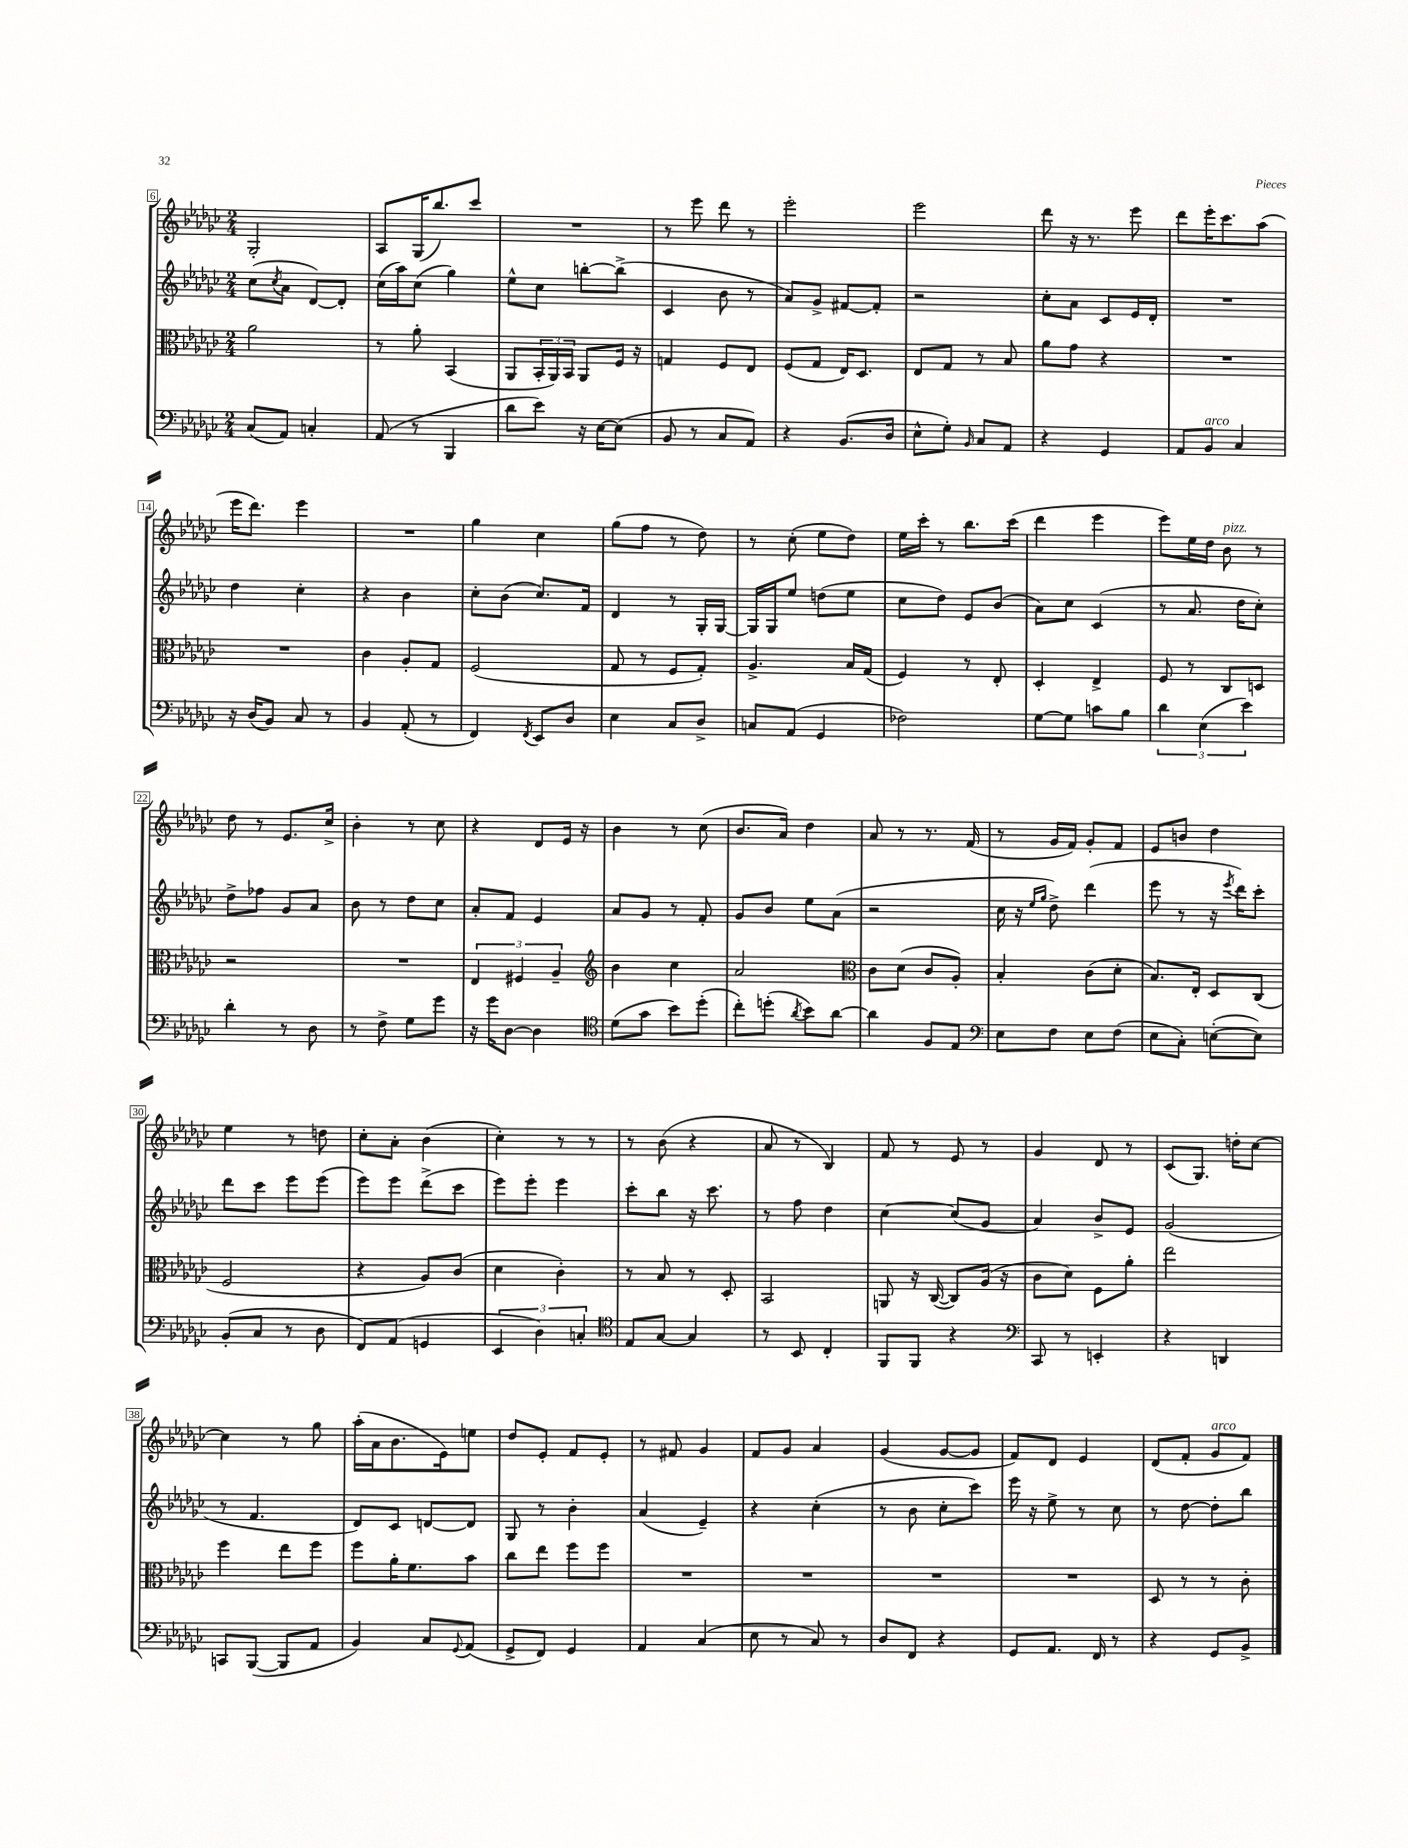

**kern	**kern	**kern	**kern
*part4	*part3	*part2	*part1
*staff4	*staff3	*staff2	*staff1
*clefF4	*clefC3	*clefG2	*clefG2
*k[b-e-a-d-g-c-]	*k[b-e-a-d-g-c-]	*k[b-e-a-d-g-c-]	*k[b-e-a-d-g-c-]
*M2/4	*M2/4	*M2/4	*M2/4
=6	=6	=6	=6
(8C-/L	2a-\	(8cc-\L	2G-'/
.	.	8qcc-/	.
8AA-/J)	.	8a-\J	.
4Cn'/	.	[8d-/L)	.
.	.	8d-'/J]	.
=7	=7	=7	=7
(8AA-/	8r	(16cc-\LL	8A-/L
.	.	16aa-\J)	.
8r	8a-'\	(8cc-\J	(16G-/K
.	.	.	8.bb-/)
4BBB-/	(4BB-/	4gg-\)	.
.	.	.	8ccc-/J
=8	=8	=8	=8
8d-\L	8AA-/L	8ee-^^\L	2r
8e-\J)	24BB-'/L	8cc-\J	.
.	24AA-/)	.	.
.	24BB-/JJ	.	.
16r	8AA-/L	[8bbn'\L	.
[16E-\KL	.	.	.
(8E-\J]	16F/Jk	(8bb^\J]	.
.	16r	.	.
=9	=9	=9	=9
8BB-/	4Gn/	4c-/	8r
8r	.	.	8eee-\
8C-/L	8F/L	8b-\	8ddd-\
8AA-/J)	8E-/J	8r	8r
=10	=10	=10	=10
4r	(8F/L	8a-/L)	2eee-'\
.	8G-/J	8g-^/J	.
(8.BB-/L	16E-/KL)	[8f#X/L	.
.	8.D-/J	.	.
.	.	8f#'/J]	.
16D-/Jk	.	.	.
=11	=11	=11	=11
8E-^^\L	8E-/L	2r	2eee-\
8G-'\J)	8G-/J	.	.
16qqBB-/	.	.	.
8C-/L	8r	.	.
8AA-/J	8B-/	.	.
=12	=12	=12	=12
4r	8a-\L	8cc-'\L	8ddd-\
.	8g-\J	8a-\J	16r
.	.	.	8.r
4GG-/	4r	8c-/L	.
.	.	16e-/L	8eee-\
.	.	16d-'/JJ	.
=13	=13	=13	=13
8AA-/L	2r	2r	8ddd-\L
!LO:TX:a:i:t=arco	!	!	!
8BB-/J	.	.	16eee-'\K
.	.	.	8.ccc-\
4C-/	.	.	.
.	.	.	(8aa-\J
!!LO:LB:g=z
=14	=14	=14	=14
16r	2r	4dd-\	16eee-\KL
(16D-/KL	.	.	8.ddd-\J)
8BB-/J)	.	.	.
8C-/	.	4cc-'\	4eee-\
8r	.	.	.
=15	=15	=15	=15
4BB-/	4c-\	4r	2r
(8AA-'/	8A-'/L	4b-\	.
8r	8G-/J	.	.
=16	=16	=16	=16
4FF/)	(2F/	8cc-'\L	4gg-\
.	.	(8b-\J	.
8qFF/	.	.	.
8EE-/L	.	8.cc-/L)	4cc-\
8D-/J	.	.	.
.	.	16f/Jk	.
=17	=17	=17	=17
4E-\	8G-/	4d-/	(8gg-\L
.	8r	.	8ff\J
8C-/L	8F/L	8r	8r
8D-^/J	8G-'/J)	16G-'/LL	8dd-\)
.	.	[16G-/JJ	.
=18	=18	=18	=18
8Cn/L	4.A-^/	16G-/LL]	8r
.	.	16G-/J	.
(8AA-/J	.	8ee-/J	(8cc-'\
4GG-/	.	(8ddn\L	8ee-\L
.	16B-/LL	8ee-\J	8dd-\J)
.	(16G-/JJ	.	.
=19	=19	=19	=19
2F-X\)	4F/)	8cc-\L	16ee-\LL
.	.	.	16ccc-'\JJ
.	.	8dd-\J)	8r
.	8r	8e-/L	8.bb-\L
.	8E-'/	(8b-/J	.
.	.	.	(16ccc-\Jk
=20	=20	=20	=20
[8G-\L	4D-'/	8a-\L)	4ddd-\
8G-\J]	.	8cc-\J	.
8cn\L	4E-^/	(4c-/	4eee-\
8B-\J	.	.	.
=21	=21	=21	=21
6d-\	8F/	8r	8eee-\L)
.	8r	8.a-/	16ee-\L
(6E-\	.	.	.
.	.	.	16dd-\JJ
!	!	!	!LO:TX:a:i:t=pizz.
.	8C-/L	.	8b-\
.	.	16dd-\KL	.
6e-\)	.	.	.
.	8Dn/J	8cc-'\J)	8r
!!LO:LB:g=z
=22	=22	=22	=22
4d-'\	2r	8dd-^\L	8dd-\
.	.	8ff-X\J	8r
8r	.	8g-/L	8.e-/L
8D-\	.	8a-/J	.
.	.	.	16cc-^/Jk
=23	=23	=23	=23
8r	2r	8b-\	4b-'\
8F^\	.	8r	.
8G-\L	.	8dd-\L	8r
8g-\J	.	8cc-\J	8cc-\
=24	=24	=24	=24
16r	6E-/	8a-'/L	4r
16g-\KL	.	.	.
[8D-\J	.	8f/J	.
.	6F#X/	.	.
4D-\]	.	4e-/	8d-/L
.	6A-~/	.	.
.	.	.	16e-/Jk
.	.	.	16r
=25	=25	=25	=25
*clefC4	*clefG2	*	*
(8d-\L	4b-\	8a-/L	4b-\
8g-\J	.	8g-/J	.
8b-\L)	4cc-\	8r	8r
(8dd-'\J	.	8f'/	(8cc-\
=26	=26	=26	=26
8cc-'\L)	2a-/	8g-/L	8.b-/L
(8ddn'\J	.	8b-/J	.
.	.	.	16a-/Jk)
8qa-/	.	.	.
8b-\L)	.	8ee-\L	4dd-\
[8a-\J	.	(8a-\J	.
=27	=27	=27	=27
*	*clefC3	*	*
4a-\]	8c-\L	2r	8a-/
.	(8d-\J	.	8r
8F/L	8c-/L	.	8.r
8E-/J	8A-'/J)	.	.
.	.	.	(16f/
=28	=28	=28	=28
*clefF4	*	*	*
8E-\L	4B-'/	16cc-\	8r
.	.	16r	.
.	.	16qqee-/LL	.
.	.	16qqgg-/JJ	.
8F\J	.	8dd-^\)	16g-/LL
.	.	.	16f/JJ)
8E-\L	(8c-\L	(4ddd-\	8g-'/L
(8F\J	8d-'\J	.	8f/J
=29	=29	=29	=29
8E-\L	8.B-/L)	8eee-\	8e-/L
8C-'\J)	.	8r	8bn/J
.	16E-'/Jk	.	.
([8En'\L	8D-/L	16r	4dd-\
.	.	8qeee-/	.
.	.	16ddd-\KL)	.
8E\J])	(8C-/J	8ccc-'\J	.
!!LO:LB:g=z
=30	=30	=30	=30
(8BB-'/L	2F/	8ddd-\L	4ee-\
8C-/J	.	8ccc-\J	.
8r	.	8eee-\L	8r
8D-\	.	(8eee-\J	8ddn\
=31	=31	=31	=31
8FF/L)	4r	8eee-\L)	8cc-'\L
(8AA-/J	.	8eee-\J	8a-'\J
4GGn/	8A-/L)	(8ddd-^\L	(4b-\
.	(8c-/J	8ccc-\J	.
=32	=32	=32	=32
6EE-/	4d-\	8eee-\L)	4cc-'\)
.	.	8eee-'\J	.
6D-\)	.	.	.
.	4c-'\)	4eee-\	8r
6Cn'/	.	.	.
.	.	.	8r
=33	=33	=33	=33
*clefC4	*	*	*
8E-/L	8r	8ccc-'\L	8r
[8G-/J	8B-/	8bb-\J	(8b-\
4G-/]	8r	16r	4r
.	.	8.ccc-\	.
.	8D-'/	.	.
=34	=34	=34	=34
8r	2BB-/	8r	8a-/
8BB-/	.	8ff\	8r
4C-'/	.	4dd-\	4B-/)
=35	=35	=35	=35
8FF/L	8AAn/	[4cc-\	8f/
8FF/J	16r	.	8r
.	([16C-/	.	.
4r	8C-/L])	(8cc-/L]	8e-/
.	(16A-/Jk	8g-/J	8r
.	16r	.	.
=36	=36	=36	=36
*clefF4	*	*	*
8CC-/	8c-\L	4a-/)	4g-/
8r	8d-\J)	.	.
4EEn'/	8F\L	8b-^/L	8d-/
.	8a-'\J	8e-/J	8r
=37	=37	=37	=37
4r	2ee-\	(2g-/	(8c-/L
.	.	.	8.G-/J)
4DDn/	.	.	.
.	.	.	16ddn'\KL
.	.	.	[8cc-\J
!!LO:LB:g=z
=38	=38	=38	=38
8CCn/L	4ff\	8r	4cc-\]
([8BBB-/J	.	4.f/	.
8BBB-/L]	8ee-\L	.	8r
8AA-/J	8ff\J	.	8gg-\
=39	=39	=39	=39
4BB-/)	8ff\L	8d-/L)	(16aa-'\LL
.	.	.	16a-\J
.	16a-'\K	8c-/J	8.b-\
.	8.f\	.	.
8C-/L	.	[8dn/L	.
.	.	.	16e-\k)
8qqGG-/	.	.	.
(8AA-/J	8b-\J	8d/J]	8een\J
=40	=40	=40	=40
8GG-^/L	8cc-\L	8G-/	8dd-/L
8FF/J)	8ee-\J	8r	8e-'/J
4GG-/	8ff\L	4b-'\	8f/L
.	8ff\J	.	8e-'/J
=41	=41	=41	=41
4AA-/	2r	(4a-/	8r
.	.	.	8f#X/
(4C-/	.	4e-~/)	4g-/
=42	=42	=42	=42
8E-\	2r	4r	8f/L
8r	.	.	8g-/J
8C-/)	.	(4cc-'\	4a-/
8r	.	.	.
=43	=43	=43	=43
8D-/L	2r	8r	(4g-/
8FF/J	.	8b-\	.
4r	.	8cc-'\L	[8g-/L
.	.	8ccc-\J)	8g-/J]
=44	=44	=44	=44
8GG-/L	2r	16eee-\	8f/L)
.	.	16r	.
8.AA-/J	.	8ee-^\	8d-/J
.	.	8r	4e-/
16FF/	.	.	.
8r	.	8cc-\	.
=45	=45	=45	=45
4r	8D-/	8r	(8d-/L
.	8r	[8dd-\	8f'/J
!	!	!	!LO:TX:a:i:t=arco
8GG-/L	8r	8dd-'\L]	8g-/L
8BB-^/J	8c-'\	8bb-\J	8f/J)
==	==	==	==
*-	*-	*-	*-
